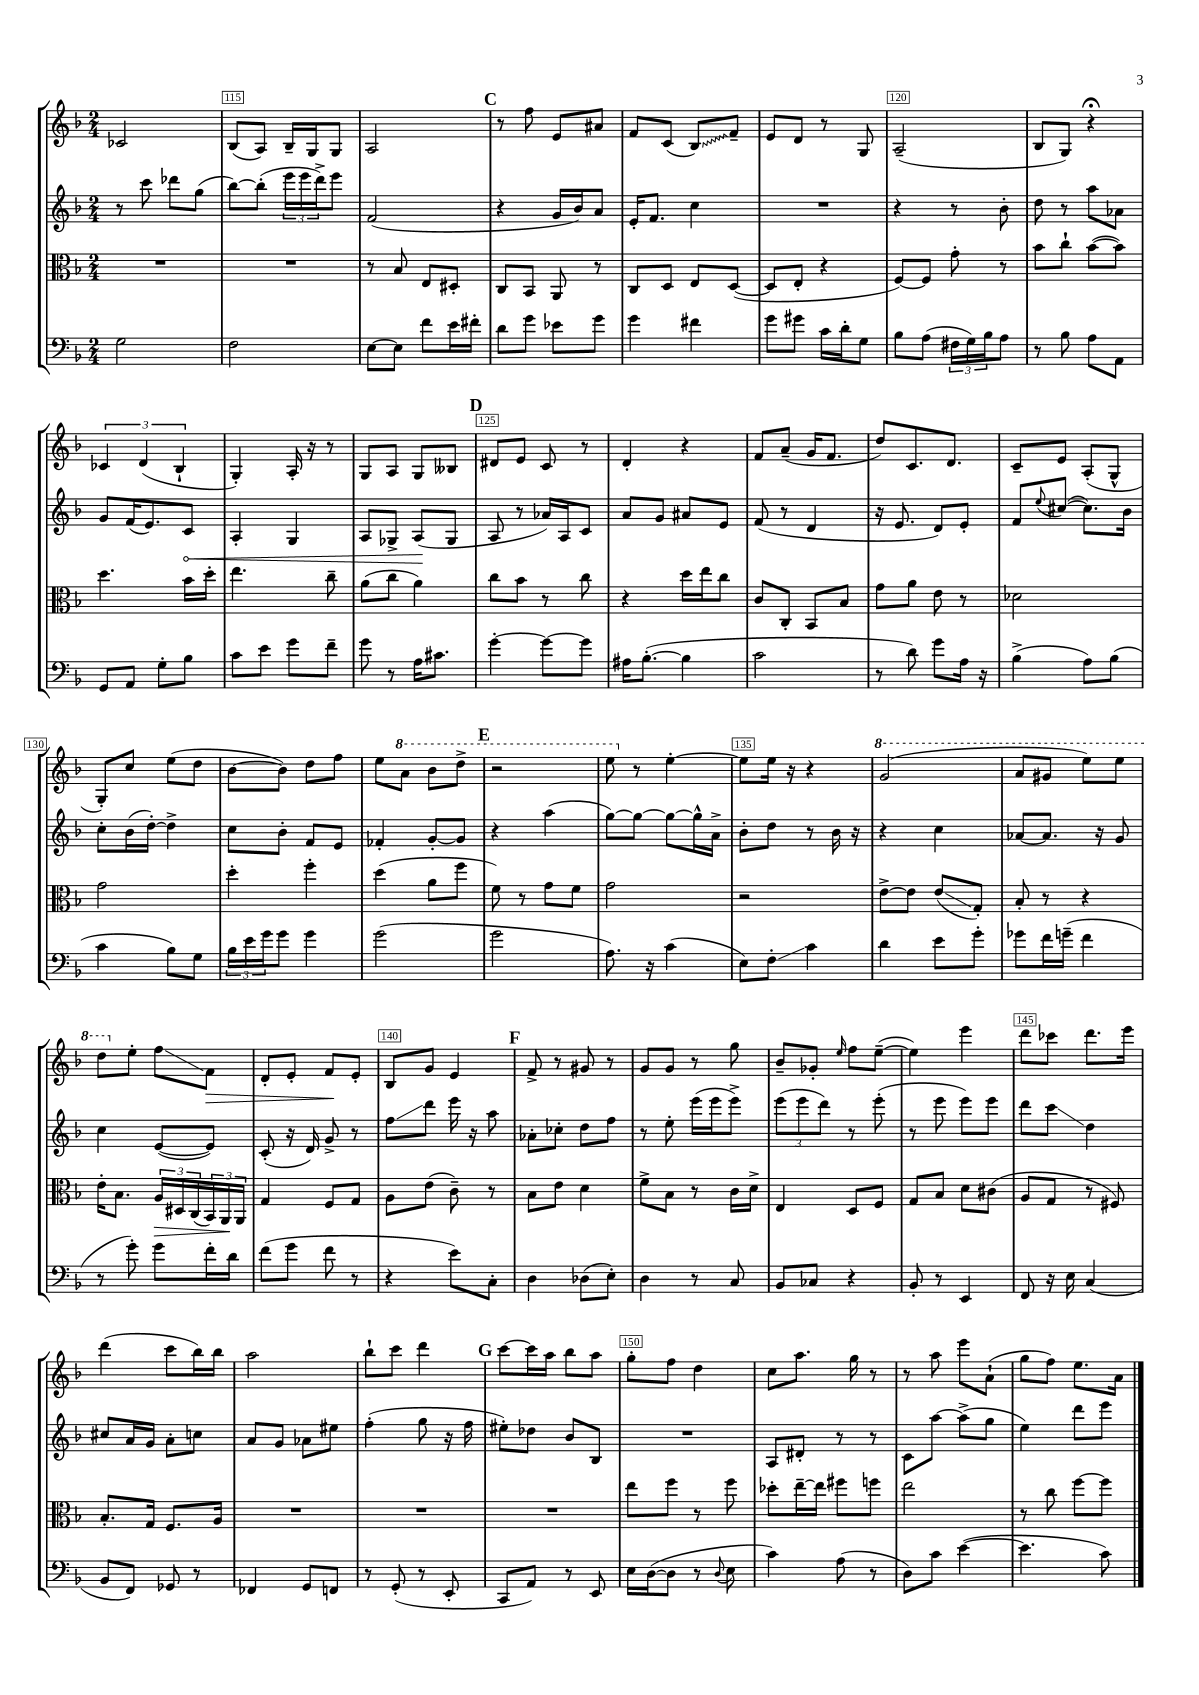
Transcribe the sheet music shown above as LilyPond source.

<<
\new StaffGroup <<
\new Staff = "s0" {
    \clef treble \key f \major \numericTimeSignature \time 2/4
    ces'2 |
    bes8( a8) bes16-- g16 g8 |
    a2 |
    \mark \markup { \bold "C" } r8 f''8 e'8 ais'8 |
    f'8 c'8( \once \override Glissando.style = #'zigzag bes8\glissando) f'8-- |
    e'8 d'8 r8 g8 |
    a2--( |
    bes8 g8) r4\fermata |
    \tuplet 3/2 { ces'4 d'4( bes4-! } |
    g4-.) a16-. r16 r8 |
    g8 a8 g8 beses8 |
    \mark \markup { \bold "D" } dis'8 e'8 c'8 r8 |
    d'4-. r4 |
    f'8 a'8--( g'16 f'8. |
    d''8) c'8. d'8. |
    c'8-- e'8 a8-.( g8-^ |
    g8-.) c''8 e''8( d''8 |
    bes'8~ bes'8) d''8 f''8 |
    e''8 \ottava #1 a''8 bes''8 d'''8-> |
    \mark \markup { \bold "E" } r2 |
    e'''8 \ottava #0 r8 e''4~-. |
    e''8 e''16 r16 r4 |
    \ottava #1 g''2( |
    a''8 gis''8 e'''8) e'''8 |
    d'''8 \ottava #0 e''8-. f''8\glissando f'8\> |
    d'8-. e'8-. f'8\! e'8-. |
    bes8 g'8 e'4 |
    \mark \markup { \bold "F" } f'8-> r8 gis'8 r8 |
    g'8 g'8 r8 g''8 |
    bes'8-- ges'8-. \grace { e''16 } f''8 e''8~--( |
    e''4) e'''4 |
    d'''8 ces'''8 d'''8. e'''16 |
    d'''4( c'''8 bes''16) bes''16 |
    a''2 |
    bes''8-! c'''8 d'''4 |
    \mark \markup { \bold "G" } c'''8~ c'''16 a''16 bes''8 a''8 |
    g''8-. f''8 d''4 |
    c''8 a''8. g''16 r8 |
    r8 a''8 e'''8 a'8-!( |
    g''8 f''8) e''8. a'16 \bar "|." |
}
\new Staff = "s1" {
    \clef treble \key f \major \numericTimeSignature \time 2/4
    r8 c'''8 des'''8 g''8( |
    bes''8~) bes''8-.( \tuplet 3/2 { e'''16 e'''16 d'''16->) } e'''8 |
    f'2( |
    \mark \markup { \bold "C" } r4 g'16 bes'16) a'8 |
    e'16-. f'8. c''4 |
    R2 |
    r4 r8 bes'8-. |
    d''8 r8 a''8 aes'8 |
    g'8 f'16( e'8.) \once \override Hairpin.circled-tip = ##t c'8\< |
    a4-. g4 |
    a8 ges8-> a8\!( ges8 |
    \mark \markup { \bold "D" } a8 r8 aes'16) a16 c'8 |
    a'8 g'8 ais'8 e'8 |
    f'8( r8 d'4 |
    r16 e'8. d'8) e'8-. |
    f'8 \appoggiatura { e''8 } cis''8~( cis''8.) bes'16 |
    c''8-. bes'16( d''16~-.) d''4-> |
    c''8 bes'8-. f'8 e'8 |
    fes'4-. g'8~-. g'8 |
    \mark \markup { \bold "E" } r4 a''4( |
    g''8~) g''8~ g''8~ g''16-^ a'16-> |
    bes'8-. d''8 r8 bes'16 r16 |
    r4 c''4 |
    aes'8~ aes'8. r16 g'8 |
    c''4 e'8~( e'8) |
    c'8-.( r16 d'16) g'8-> r8 |
    f''8\glissando d'''8 e'''16 r16 a''8 |
    \mark \markup { \bold "F" } aes'8-. ces''8-. d''8 f''8 |
    r8 e''8-. e'''16( e'''16 e'''8->) |
    \tuplet 3/2 { e'''8( e'''8 d'''8) } r8 e'''8-.( |
    r8 e'''8 e'''8) e'''8 |
    d'''8 c'''8\glissando d''4 |
    cis''8 a'16 g'16 a'8-. c''8 |
    a'8 g'8 aes'8 eis''8 |
    f''4-.( g''8 r16 f''16 |
    \mark \markup { \bold "G" } eis''8-.) des''8 bes'8 bes8 |
    R2 |
    a8 dis'8-. r8 r8 |
    c'8 a''8~ a''8->( g''8 |
    e''4) d'''8 e'''8 \bar "|." |
}
\new Staff = "s2" {
    \clef alto \key f \major \numericTimeSignature \time 2/4
    R2 |
    R2 |
    r8 bes8 e8 dis8-. |
    \mark \markup { \bold "C" } c8 bes,8 a,8 r8 |
    c8 d8 e8 d8~( |
    d8 e8-. r4 |
    f8~) f8 g'8-. r8 |
    bes'8 c''8-! bes'8~( bes'8) |
    d''4. bes'16 d''16-. |
    e''4. c''8-- |
    a'8( c''8 a'4) |
    \mark \markup { \bold "D" } c''8 bes'8 r8 c''8 |
    r4 d''16 e''16 c''8 |
    c'8 c8-. bes,8 bes8 |
    g'8 a'8 e'8 r8 |
    des'2 |
    g'2 |
    d''4-. f''4-. |
    d''4( a'8 f''8 |
    \mark \markup { \bold "E" } f'8) r8 g'8 f'8 |
    g'2 |
    r2 |
    e'8~-> e'8 e'8\glissando( g8-.) |
    bes8-. r8 r4 |
    e'16-. bes8. \tuplet 3/2 { a16\> dis16 c16( } \tuplet 3/2 { bes,16) a,16\! a,16 } |
    g4 f8 g8 |
    a8 e'8( c'8--) r8 |
    \mark \markup { \bold "F" } bes8 e'8 d'4 |
    f'8-> bes8 r8 c'16 d'16-> |
    e4 d8 f8 |
    g8 bes8 d'8 cis'8( |
    a8 g8 r8 fis8) |
    bes8.-. g16 f8. a16 |
    R2 |
    R2 |
    \mark \markup { \bold "G" } R2 |
    e''8 f''8 r8 f''8 |
    des''8-. e''16~-- e''16 fis''8 f''8 |
    e''2 |
    r8 c''8 f''8~ f''8 \bar "|." |
}
\new Staff = "s3" {
    \clef bass \key f \major \numericTimeSignature \time 2/4
    g2 |
    f2 |
    e8~ e8 f'8 e'16 fis'16-. |
    \mark \markup { \bold "C" } d'8 g'8 ees'8 g'8 |
    g'4 fis'4 |
    g'8 gis'8 c'16 d'16-. g8 |
    bes8 a8( \tuplet 3/2 { fis16 g16) bes16 } a8 |
    r8 bes8 a8 a,8 |
    g,8 a,8 g8-. bes8 |
    c'8 e'8 g'8 f'8-- |
    g'8 r8 a16 cis'8. |
    \mark \markup { \bold "D" } g'4~-. g'8~ g'8 |
    ais16 bes8.~-.( bes4 |
    c'2 |
    r8 d'8) g'8 a16 r16 |
    bes4->( a8) bes8( |
    c'4 bes8) g8 |
    \tuplet 3/2 { bes16 e'16 g'16 } g'8 g'4 |
    g'2( |
    \mark \markup { \bold "E" } g'2 |
    a8.) r16 c'4( |
    e8) f8-.\glissando c'4 |
    d'4 e'8 g'8-. |
    ges'8 f'16 g'16--( f'4 |
    r8 g'8-.) g'8 f'16-. d'16 |
    f'8( g'8 f'8 r8 |
    r4 e'8) c8-. |
    \mark \markup { \bold "F" } d4 des8( e8-.) |
    d4 r8 c8 |
    bes,8 ces8 r4 |
    bes,8-. r8 e,4 |
    f,8 r16 e16 c4( |
    bes,8 f,8) ges,8 r8 |
    fes,4 g,8 f,8 |
    r8 g,8-.( r8 e,8-. |
    \mark \markup { \bold "G" } c,8 a,8) r8 e,8 |
    e16 d16~( d8 r8 \appoggiatura { d8 } e8 |
    c'4) a8( r8 |
    d8) c'8 e'4~( |
    e'4. c'8) \bar "|." |
}
>>
>>
\layout { \context { \Score currentBarNumber = #114 \override BarNumber.break-visibility = ##(#f #t #t) barNumberVisibility = #(every-nth-bar-number-visible 5) \override BarNumber.stencil = #(make-stencil-boxer 0.1 0.3 ly:text-interface::print) } }
